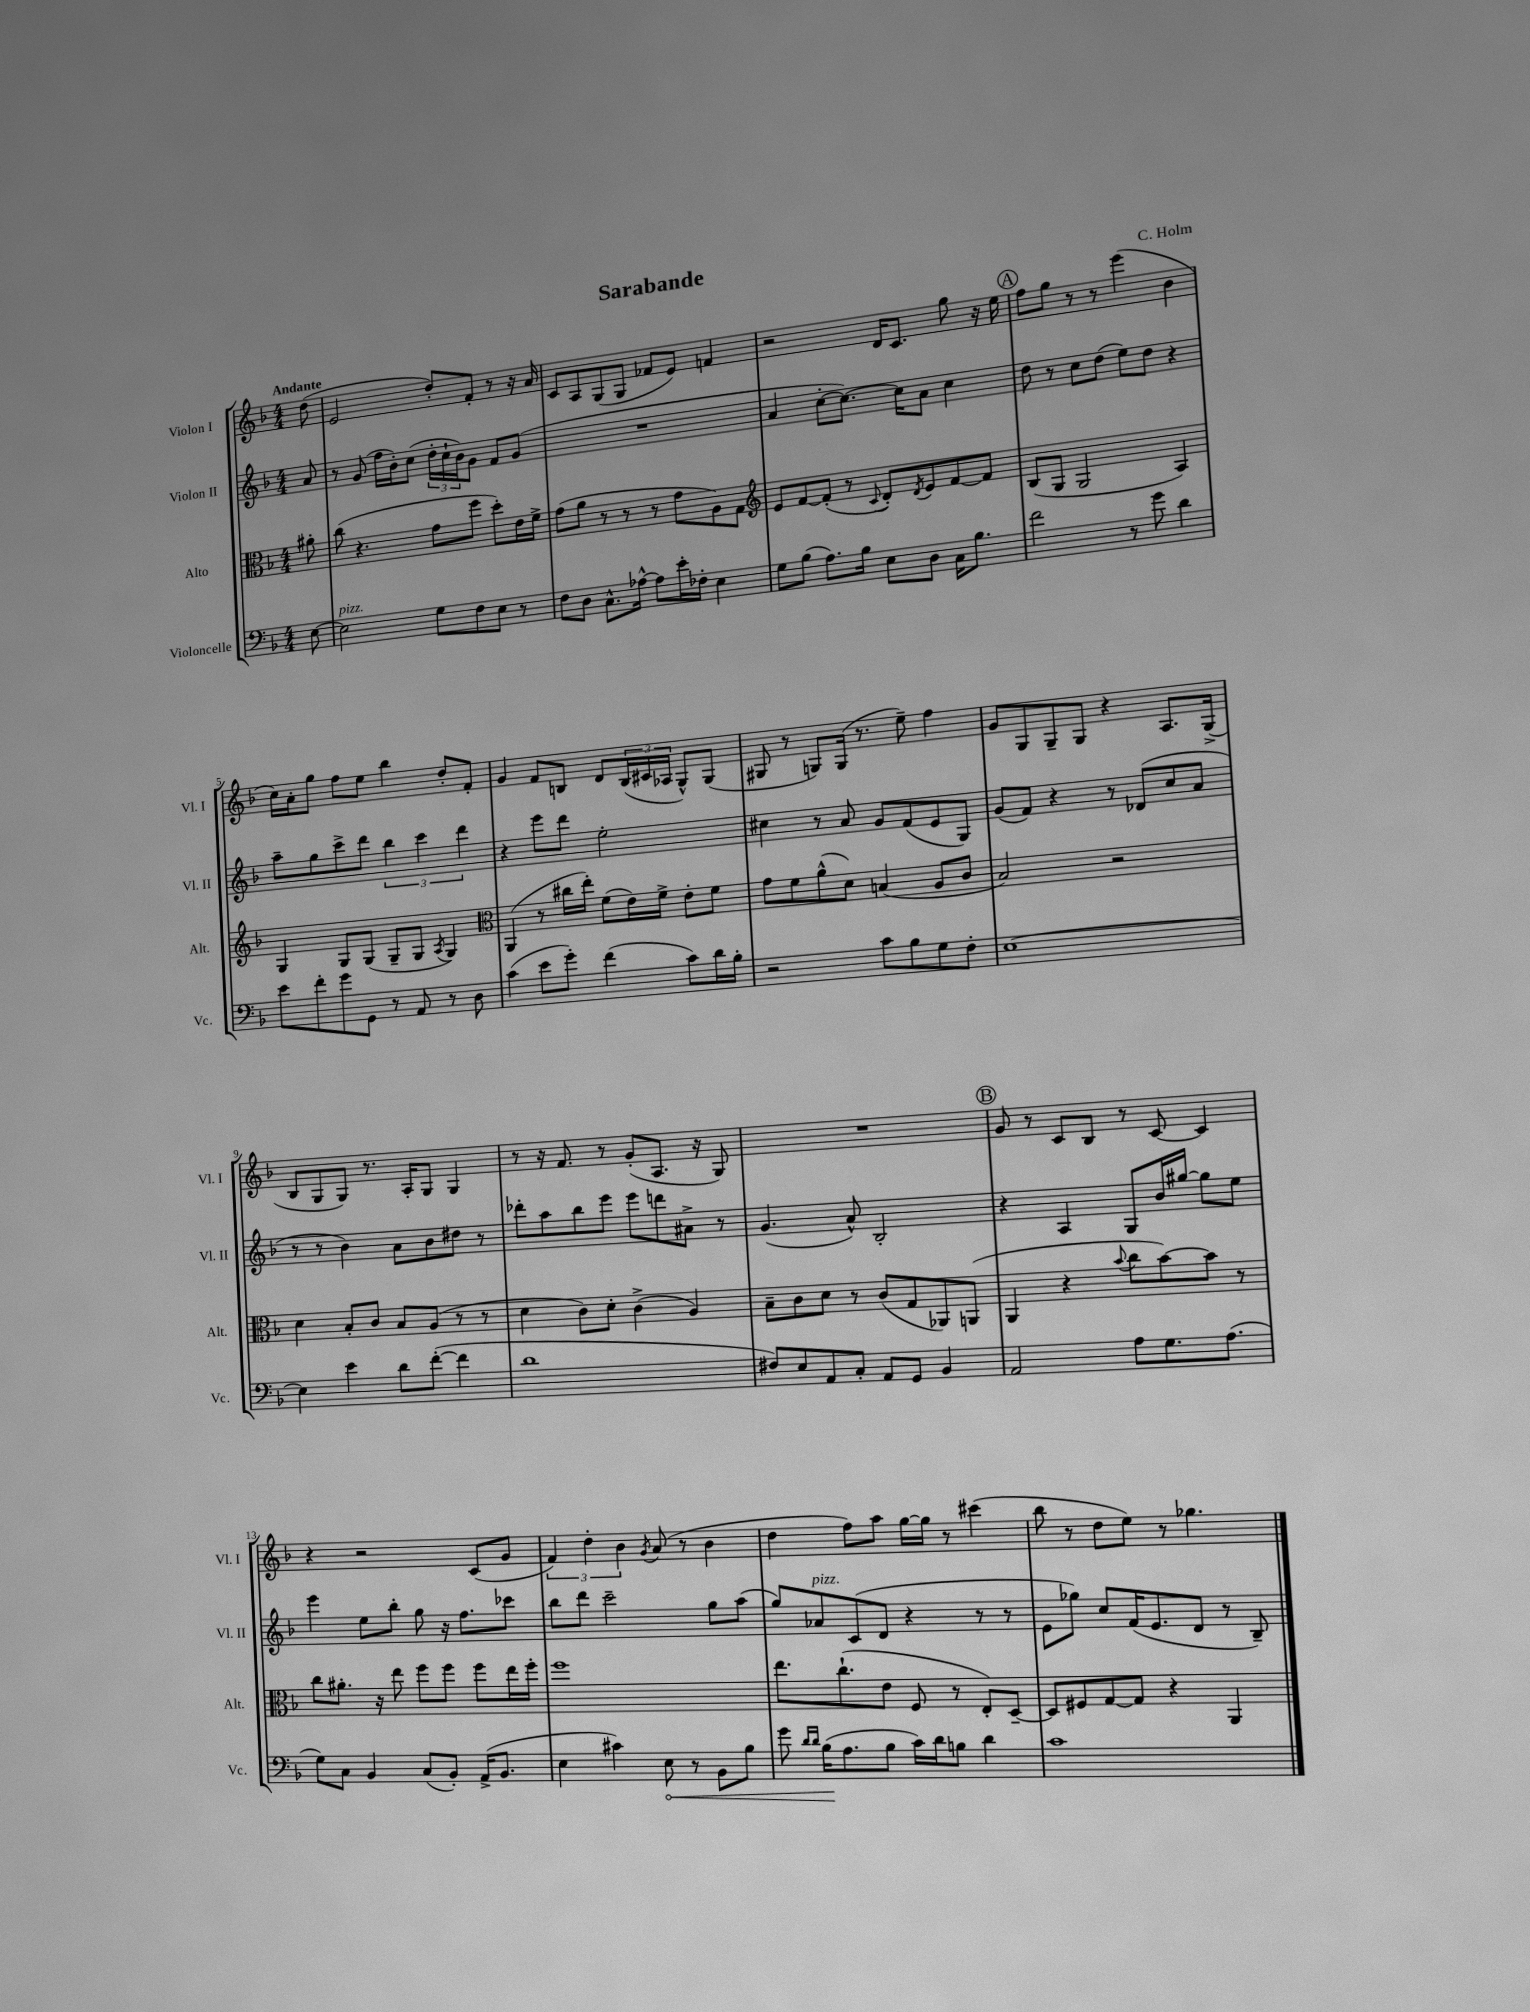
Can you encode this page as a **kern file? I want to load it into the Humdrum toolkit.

**kern	**kern	**kern	**kern
*staff4	*staff3	*staff2	*staff1
*clefF4	*clefC3	*clefG2	*clefG2
*k[b-]	*k[b-]	*k[b-]	*k[b-]
*M4/4	*M4/4	*M4/4	*M4/4
[8E	8a#'	8a	(8dd
=	=	=	=
2E]	(8cc	8r	2e
.	4.r	(8g	.
.	.	16ff	.
.	.	16b-')	.
.	.	(8cc	.
8G	8g	24dd'	8dd')
.	.	24cc`	.
.	.	24b-)	.
8F	8ff	8g	8f'
8E	8dd')	8f	8r
8r	16e	(8g	16r
.	16f^	.	16a
=	=	=	=
8F	(8g	1r	8c
8D	8a	.	8A
8.C^^	8r	.	(8G
.	8r	.	8G
[16A-^^	.	.	.
8A-]	8r	.	8f-
16e'	8g	.	8e)
16F-'	.	.	.
4E	8A)	.	4f
.	8G	.	.
=	=	=	=
*	*clefG2	*	*
8G	8e	4a	2r
(8B-	[8f	.	.
8.A)	(8f']	[8cc'	.
.	8r	8.cc_)	.
16B-	.	.	.
.	8qqc	.	.
8E	8d')	.	16d
.	.	16cc]	8.c
.	8qd	.	.
8D	8e	8a	.
16C	[8f	4cc	8gg
8.B-	.	.	.
.	8f]	.	16r
.	.	.	16ee
=	=	=	=
2f	(8B-	8dd	8ff
.	8G	8r	8gg
.	2G	8cc	8r
.	.	(8dd	8r
8r	.	8ee)	(4eee
8g	.	8dd	.
4d	4A)	4r	4b-
=	=	=	=
8e	4G	8aa~	16cc)
.	.	.	16a'
8f'	.	8gg	8gg
8g	8G	8ccc^	8ff
8GG	(8G	8ddd	8ee
8r	8G~	6bb-	4bb-
8AA	8G	.	.
.	.	6ccc	.
.	8qA	.	.
8r	4G)	.	8dd'
.	.	6ddd	.
8D	.	.	8f'
=	=	=	=
*	*clefC3	*	*
(4c	(4AA	4r	4g
8e	8r	8eee	8f
8g')	16cc#	8ddd	8B
.	16ee')	.	.
(4f	(8f	2ee'	8d
.	16e)	.	(24B
.	.	.	24c#
.	16f^	.	.
.	.	.	24A-
8c)	8e'	.	8G^^)
16d	8f	.	(8G
16B-'	.	.	.
=	=	=	=
2r	8g	4cc#	8G#
.	8f	.	8r
.	(8a^^	8r	8G)
.	8d)	8a	(16G
.	.	.	8.r
8c	(4B	8g	.
8B-	.	(8f	8ee~)
8G	8A	8e	4ff
8F'	8c	8G)	.
=	=	=	=
[1E	2B-)	(8g	8g
.	.	8f)	8G
.	.	4r	8G~
.	.	.	8G
.	2r	8r	4r
.	.	(8d-	.
.	.	8cc	8.A
.	.	8a	.
.	.	.	(16G^
=	=	=	=
4E]	4d	8r	8B-
.	.	8r	8G
4e	8B-'	4b-)	8G)
.	8c	.	8.r
8d	8B-	8a	.
.	.	.	16A'
([8f'	(8A	8b-	8G
4f]	8r	8dd#	4G
.	8r	8r	.
=	=	=	=
1d	4d	8ddd-'	8r
.	.	8aa	16r
.	.	.	8.f
.	8c)	8bb-	.
.	8d'	8eee	8r
.	(4c^	8eee	(8g'
.	.	8ddd	8.A
.	4A)	8a#^	.
.	.	.	16r
.	.	8r	8G)
=	=	=	=
8F#)	8B-~	(4.g	1r
8E	8c	.	.
8AA	8d	.	.
8C'	8r	8a^^)	.
8AA	(8c	2B-'	.
8GG	8G	.	.
4BB-	8AA-)	.	.
.	(8AA	.	.
=	=	=	=
2AA	4AA	4r	8g
.	.	.	8r
.	4r	4A	8c
.	.	.	8B-
.	8qqb-	.	.
8A	8cc	8G	8r
8.G	[8b-)	16b-	[8c
.	.	[16gg#	.
.	8b-]	8gg#]	4c]
(8.A	.	.	.
.	8r	8ee	.
=	=	=	=
8G)	8cc	4eee	4r
8C	8.a#'	.	.
4BB-	.	8ee	2r
.	16r	.	.
.	8ee	8bb-'	.
(8C	8ff	8gg	.
8BB-')	8ff	16r	.
.	.	8.ff	.
(16AA^	8ff	.	(8c
8.BB-	.	.	.
.	16ee	8ccc-	8g
.	16ff'	.	.
=	=	=	=
4E	1ff	8bb-	6f)
.	.	8ddd	.
.	.	.	6dd'
4c#)	.	2ccc~	.
.	.	.	6b-
.	.	.	8qg
8E	.	.	(8a
8r	.	.	8r
8BB-	.	8gg	4b-
8B-	.	(8aa	.
=	=	=	=
8g	8.ee	8gg)	4dd
16qqd	.	.	.
16qqd	.	.	.
(16B-	.	8a-	.
8.A	(8.cc`	.	.
.	.	(8c	8ff)
8B-	8e	8d	8aa
16c)	8F	4r	[16gg
16d	.	.	16gg]
8B	8r	.	8r
4d	8E')	8r	(4ccc#
.	[8D~	8r	.
=	=	=	=
1c	8D]	8e	8bb-
.	8F#	8gg-)	8r
.	[8G	8cc	8dd
.	8G]	(16f	8ee)
.	.	8.e	.
.	4r	.	8r
.	.	8d	4.gg-
.	4AA	8r	.
.	.	8B-~)	.
==	==	==	==
*-	*-	*-	*-
